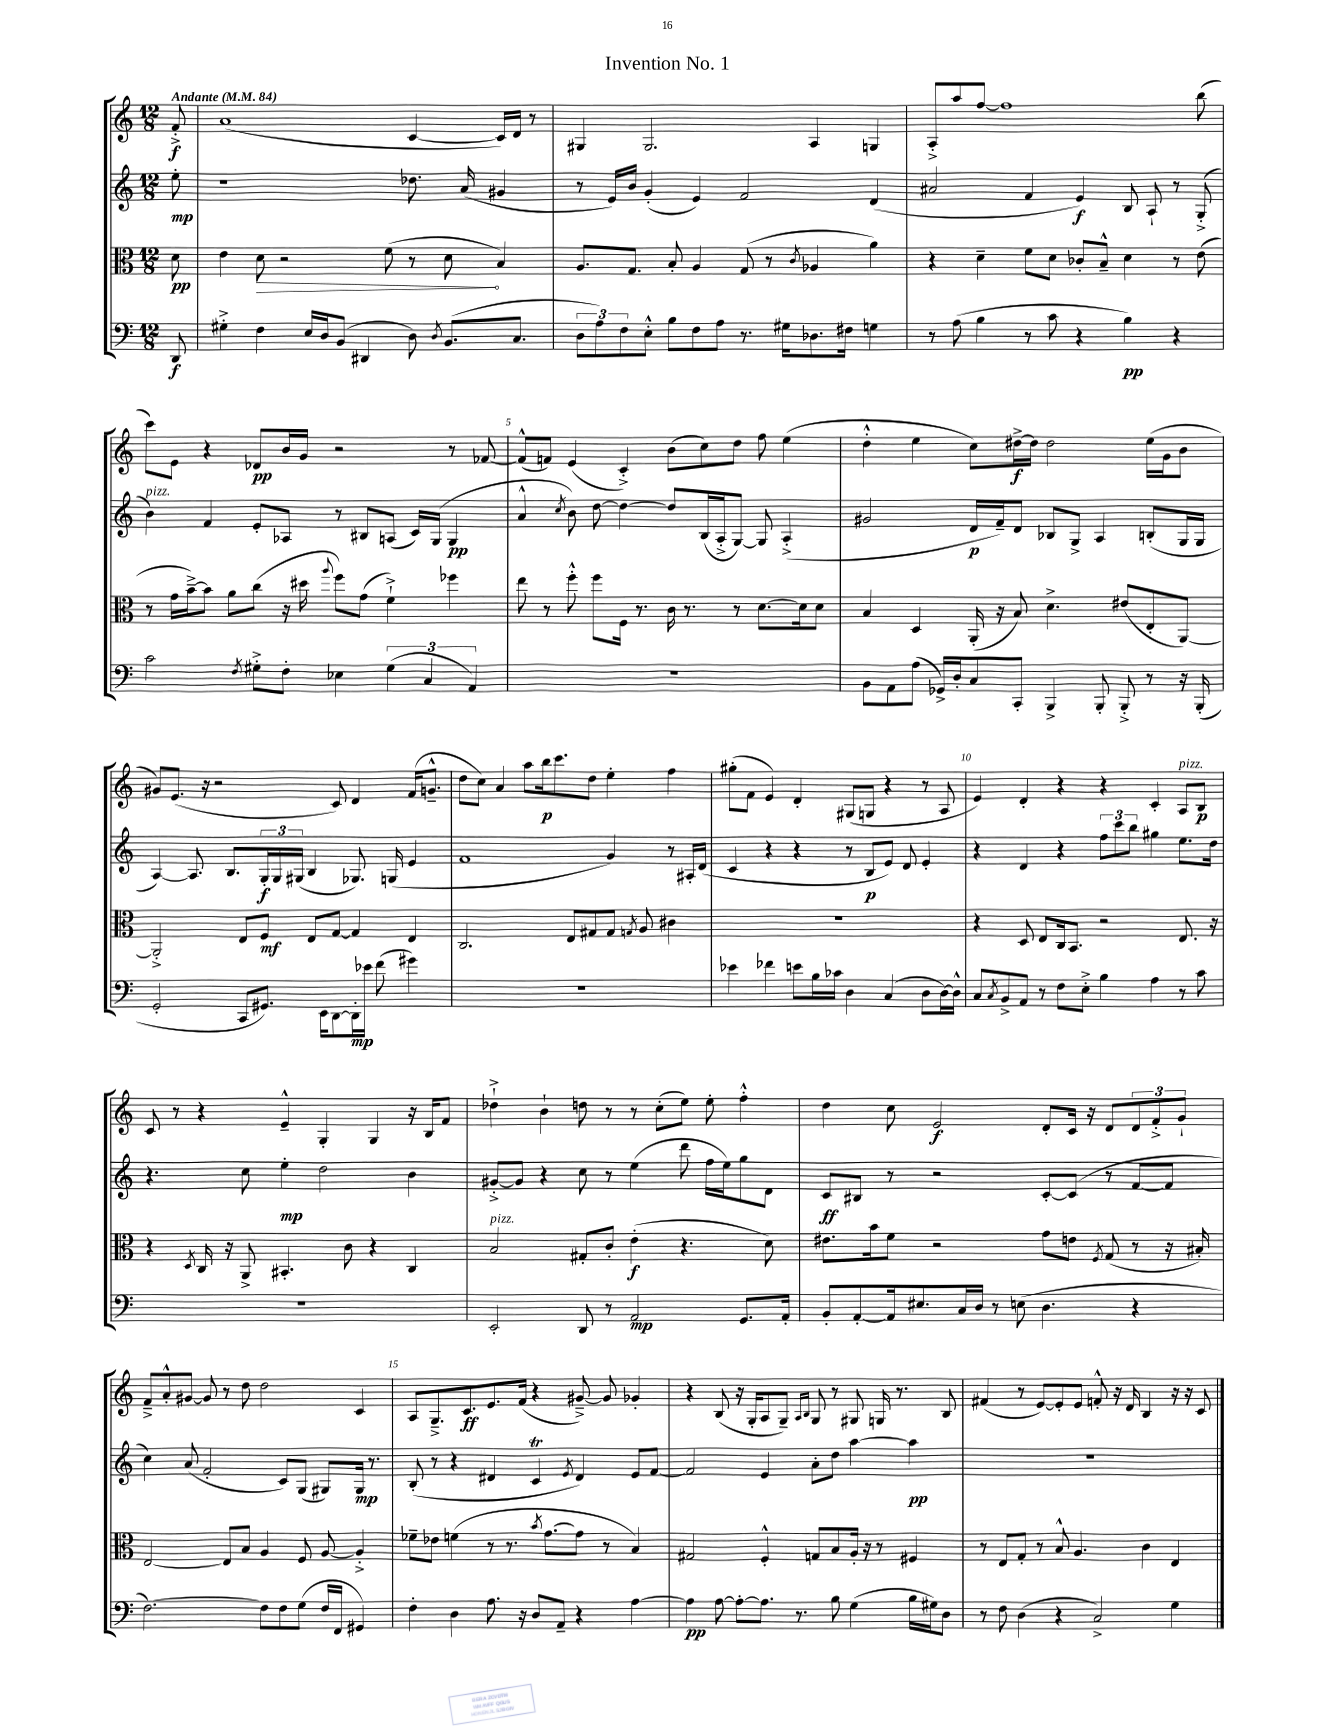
\header { title = "Invention No. 1" }
<<
\new StaffGroup <<
\new Staff = "s0" {
    \clef treble \key c \major \numericTimeSignature \time 12/8 \partial 8 \tempo "Andante" 4 = 84
    f'8-.->\f |
    a'1( c'4~ c'16) d'16 r8 |
    gis4 gis2. a4 g4 |
    a8-.-> a''8 f''8~ f''1 b''8( |
    c'''8) e'8 r4 des'8\pp b'16 g'16 r2 r8 fes'8~ |
    fes'8-^( f'8) e'4( c'4-.->) b'8( c''8) d''8 f''8 e''4( |
    d''4-.-^ e''4 c''8) dis''16~->\f dis''16 dis''2 e''16( g'16 b'8 |
    gis'8) e'8.( r16 r2 c'8) d'4 f'16( g'8.---^ |
    d''8 c''8) a'4 a''8 b''16\p c'''8. d''8 e''4-. f''4 |
    gis''8-.( f'8 e'4) d'4-. gis8( g8 r4 r8 a8 |
    e'4) d'4-. r4 r4 c'4-. a8^\markup { \italic "pizz." } b8\p |
    c'8 r8 r4 e'4---^ g4-. g4 r16 b16 f'8 |
    des''4-!-> b'4-! d''8 r8 r8 c''8-.( e''8) e''8-. f''4-.-^ |
    d''4 c''8 e'2\f d'8-. c'16 r16 d'8 \tuplet 3/2 { d'8 f'8-.-> g'8-! } |
    f'8---> a'8-.-^ gis'8~ gis'8 r8 d''8 d''2 c'4 |
    a8 g8.---> c'8.\ff e'8. f'16( r4 gis'8~--->) gis'8 ges'4-. |
    r4 b8( r16 g16-. a8 g8--) \grace { a16 b16 } g8 r8 gis8 g16 r8. b8 |
    fis'4( r8 e'8~) e'8-. e'8 f'8-.-^ r16 d'16 b4 r16 r16 c'8 \bar "|." |
}
\new Staff = "s1" {
    \clef treble \key c \major \numericTimeSignature \time 12/8 \partial 8
    e''8-.\mp |
    r1 des''8. a'16( gis'4 |
    r8 e'16) b'16 g'4-.( e'4) f'2 d'4( |
    ais'2 f'4 e'4\f) b8 a8-! r8 g8-.->( |
    b'4^\markup { \italic "pizz." }) f'4 e'8-. aes8 r8 bis8 a8( c'16) g16( g4\pp |
    a'4-^ \acciaccatura { c''8 } b'8) d''8~ d''4~ d''8 b16( a16-.-> g8~) g8 a4-.->( |
    gis'2 d'16\p f'16--) d'8 bes8 g8-> a4 b8-.( g16 g16 |
    a4~) a8. b8. \tuplet 3/2 { g16-.\f g16 gis16( } b4 ges8.) g16( e'4 |
    f'1 g'4) r8 ais16-. d'16( |
    c'4 r4 r4 r8 b8\p e'8) d'8 e'4-. |
    r4 d'4 r4 \tuplet 3/2 { f''8 c'''8 b''8 } gis''4 e''8. d''16 |
    r4. c''8 e''4-.\mp d''2 b'4 |
    gis'8~-.-> gis'8 r4 c''8 r8 e''4( d'''8 f''16 e''16) g''8 d'8 |
    c'8\ff bis8 r8 r2 c'8~-. c'8( r8 f'8~ f'8 |
    c''4) a'8( f'2-. c'8) g8( gis8) gis16\mp r8. |
    b8-.( r8 r4 dis'4 c'4\trill \acciaccatura { e'8 } dis'4) e'8 f'8~ |
    f'2 e'4 a'8-. d''8 a''4~ a''4\pp |
    R1. \bar "|." |
}
\new Staff = "s2" {
    \clef alto \key c \major \numericTimeSignature \time 12/8 \partial 8
    d'8\pp |
    e'4 \once \override Hairpin.circled-tip = ##t d'8\> r2 f'8( r8 d'8\! b4) |
    a8. g8. b8-. a4 g8( r8 \acciaccatura { c'8 } aes4 a'4) |
    r4 d'4-- f'8 d'8 ces'8-. b8---^ d'4 r8 e'8( |
    r8 g'16 b'16~--->) b'8 a'8 c''8( r16 dis''16 \appoggiatura { a''8 } f''8) g'8( f'4-!->) fes''4 |
    e''8 r8 f''8-.-^ f''8 f16 r8. c'16 r8. r8 d'8.~ d'16 d'8 |
    b4 d4 a,16-.( r16 b8) d'4.-> eis'8( e8-. a,8~) |
    a,2-.-> e8 f8\mf e8 g8~ g4 e4 |
    c2. e8 gis8 gis8 \acciaccatura { g8 } a8 cis'4 |
    R1. |
    r4 d8 e8 c16 b,8. r2 e8. r16 |
    r4 \acciaccatura { d8 } c16 r16 a,8-> bis,4.-. c'8 r4 c4 |
    b2^\markup { \italic "pizz." } gis8-. c'8-. e'4-.\f( r4. d'8) |
    eis'8. b'16 f'8 r2 g'8 e'8 \acciaccatura { f8 } g8( r8 r16 bis16-.) |
    e2~ e8 b8 a4 f8 a8~ a4-.-> |
    fes'8-- ees'8 f'4( r8 r8. \acciaccatura { b'8 } g'8.~ g'8 r8 b4) |
    gis2 f4-.-^ g8 b8 a16-. r16 r8 fis4 |
    r8 e8 g8-. r8 b8-^ a4. c'4 e4 \bar "|." |
}
\new Staff = "s3" {
    \clef bass \key c \major \numericTimeSignature \time 12/8 \partial 8
    d,8\f |
    gis4-.-> f4 e16 d16 b,8( dis,4 d8) \acciaccatura { d8 } b,8.( c8. |
    \tuplet 3/2 { d8 a8) f8 } e8-.-^ b8 f8 a8 r8. gis16 des8. fis16 g4 |
    r8 a8( b4 r8 c'8 r4 b4\pp) r4 |
    c'2 \acciaccatura { f8 } gis8-.-> f8-. ees4 \tuplet 3/2 { gis4( c4 a,4) } |
    R1. |
    b,8 a,8 a8( ges,16->) d16-. c8 c,8-. b,,4-> b,,8-. b,,8-.-> r8 r16 b,,16-.( |
    g,2-. c,8 gis,8.) e,16 d,8~ d,16-.\mp ees'16 f'8( gis'4) |
    R1. |
    ees'4 fes'4 e'8 b16 ces'16 d4 c4( d8 d16~) d16-^ |
    c8 \acciaccatura { c8 } b,8-> a,8 r8 f8 e8-.-> b4 a4 r8 c'8 |
    R1. |
    e,2-. d,8 r8 a,2\mp g,8. a,16-. |
    b,8-. a,8~-. a,16 eis8. c16 d16 r8 e8( d4. r4 |
    f2.~) f8 f8 g8( f16 f,16 gis,4) |
    f4-. d4 a8. r16 d8 a,8-- r4 a4~ |
    a4\pp a8~ a8~-. a8. r8. b8 g4( b16 gis16) d8 |
    r8 f8 d4( r4 c2->) g4 \bar "|." |
}
>>
>>
\layout { \context { \Score \override BarNumber.break-visibility = ##(#f #t #t) barNumberVisibility = #(every-nth-bar-number-visible 5) } }
